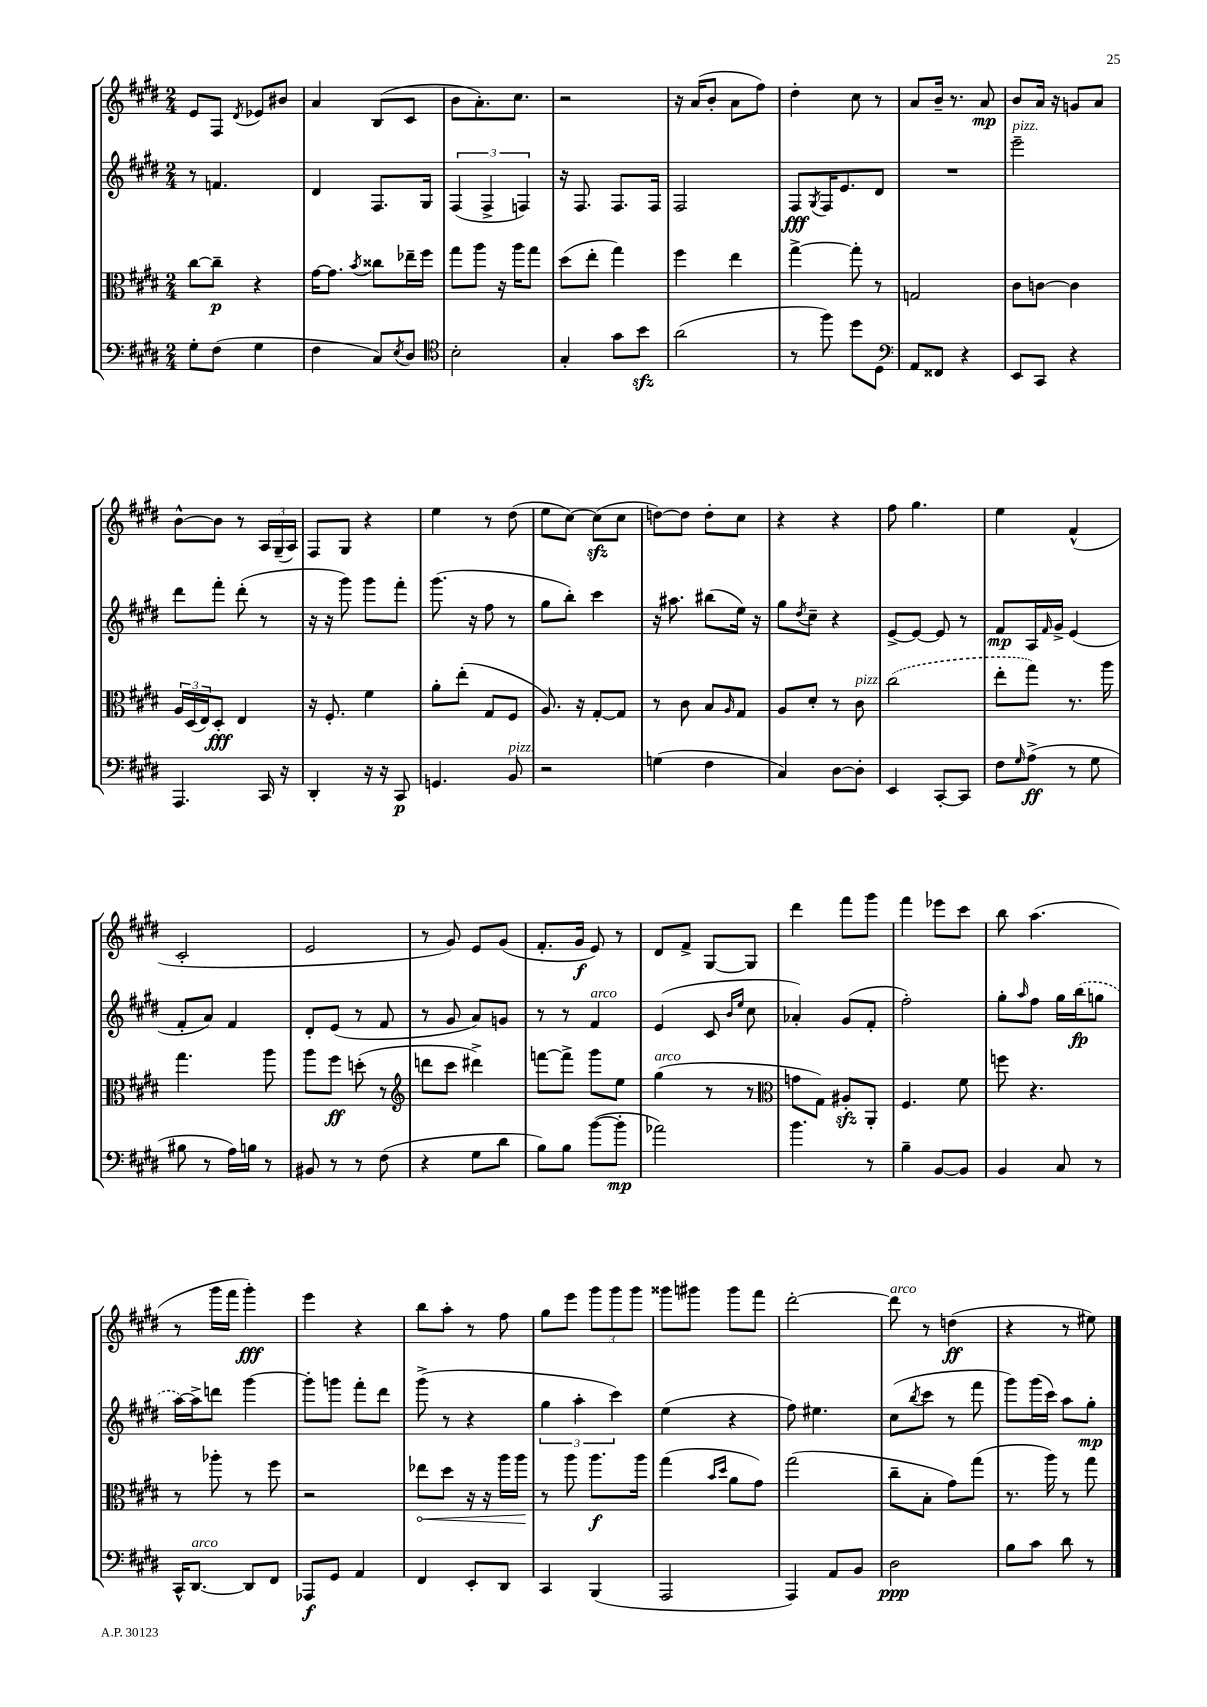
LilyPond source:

<<
\new StaffGroup <<
\new Staff = "s0" {
    \clef treble \key e \major \numericTimeSignature \time 2/4
    e'8 fis8 \acciaccatura { dis'8 } ees'8 bis'8 |
    a'4 b8( cis'8 |
    b'8 a'8.-.) cis''8. |
    r2 |
    r16 a'16( b'8-. a'8 fis''8) |
    dis''4-. cis''8 r8 |
    a'8 b'16-- r8. a'8\mp |
    b'8 a'16 r16 g'8 a'8 |
    b'8~-^ b'8 r8 \tuplet 3/2 { a16 gis16--( a16) } |
    fis8 gis8 r4 |
    e''4 r8 dis''8( |
    e''8 cis''8~) cis''8\sfz( cis''8 |
    d''8~) d''8 d''8-. cis''8 |
    r4 r4 |
    fis''8 gis''4. |
    e''4 fis'4-^( |
    cis'2-. |
    e'2 |
    r8 gis'8) e'8 gis'8( |
    fis'8.-. gis'16\f e'8) r8 |
    dis'8 fis'8-> gis8~ gis8 |
    dis'''4 fis'''8 gis'''8 |
    fis'''4 ees'''8 cis'''8 |
    b''8 a''4.( |
    r8 gis'''16 fis'''16 gis'''4-.\fff) |
    e'''4 r4 |
    b''8 a''8-. r8 fis''8 |
    gis''8 e'''8 \tuplet 3/2 { gis'''8 gis'''8 gis'''8 } |
    gisis'''8 gis'''8 gis'''8 fis'''8 |
    dis'''2~-. |
    dis'''8^\markup { \italic "arco" } r8 d''4\ff( |
    r4 r8 eis''8) \bar "|." |
}
\new Staff = "s1" {
    \clef treble \key e \major \numericTimeSignature \time 2/4
    r8 f'4. |
    dis'4 fis8. gis16 |
    \tuplet 3/2 { fis4( fis4-> f4) } |
    r16 fis8. fis8. fis16 |
    fis2 |
    fis8\fff \acciaccatura { gis8 } fis16 e'8. dis'8 |
    R2 |
    e'''2--^\markup { \italic "pizz." } |
    dis'''8 fis'''8-. dis'''8-.( r8 |
    r16 r16 gis'''8) gis'''8 fis'''8-. |
    gis'''8.( r16 fis''8 r8 |
    gis''8 b''8-.) cis'''4 |
    r16 ais''8. bis''8( e''16) r16 |
    gis''8 \acciaccatura { dis''8 } cis''8-- r4 |
    e'8~-> e'8~ e'8 r8 |
    fis'8\mp a16 \grace { fis'16 } gis'16-> e'4( |
    fis'8-. a'8) fis'4 |
    dis'8-. e'8( r8 fis'8 |
    r8 gis'8 a'8) g'8 |
    r8 r8 fis'4^\markup { \italic "arco" } |
    e'4( cis'8 \grace { b'16 e''16 } cis''8 |
    aes'4-.) gis'8( fis'8-. |
    fis''2-.) |
    gis''8-. \grace { a''16 } fis''8 gis''16 \once \slurDashed b''16\fp( g''8 |
    a''16~) a''16-> d'''8 gis'''4~ |
    gis'''8-. g'''8 fis'''8-. dis'''8 |
    gis'''8->( r8 r4 |
    \tuplet 3/2 { gis''4 a''4-. cis'''4) } |
    e''4( r4 |
    fis''8) eis''4. |
    cis''8( \acciaccatura { b''8 } cis'''8 r8 fis'''8 |
    gis'''8) gis'''16( cis'''16) a''8 gis''8-.\mp \bar "|." |
}
\new Staff = "s2" {
    \clef alto \key e \major \numericTimeSignature \time 2/4
    cis''8~ cis''8--\p r4 |
    gis'16~ gis'8. \acciaccatura { b'8 } cisis''8 ees''16-- fis''16 |
    gis''8 a''8 r16 a''16 gis''8 |
    dis''8( e''8-. gis''4) |
    fis''4 e''4 |
    gis''4~-> gis''8-. r8 |
    g2 |
    cis'8 c'8~ c'4 |
    \tuplet 3/2 { a16 dis16( e16) } dis8-.\fff e4 |
    r16 fis8.-. fis'4 |
    a'8-. e''8-.( gis8 fis8 |
    a8.) r16 gis8~-. gis8 |
    r8 cis'8 b8 \grace { a16 } gis8 |
    a8 dis'8-. r8 cis'8^\markup { \italic "pizz." } |
    \once \slurDashed cis''2( |
    e''8-. gis''8) r8. a''16 |
    gis''4. a''8 |
    a''8 fis''8\ff d''8-.( r8 |
    \clef treble d'''8 cis'''8 dis'''4->) |
    f'''8~ f'''8-> gis'''8 e''8 |
    gis''4^\markup { \italic "arco" }( r8 r8 |
    \clef alto g'8 gis8) ais8-.\sfz a,8-. |
    fis4. fis'8 |
    f''8 r4. |
    r8 aes''8-. r8 fis''8 |
    r2 |
    \once \override Hairpin.circled-tip = ##t ees''8\< dis''8 r16 r16 a''16 a''16\! |
    r8 a''8 a''8.\f a''16 |
    gis''4( \grace { b'16 dis''16 } a'8 gis'8) |
    gis''2( |
    cis''8-- b8-. gis'8) gis''8( |
    r8. a''16) r8 gis''8 \bar "|." |
}
\new Staff = "s3" {
    \clef bass \key e \major \numericTimeSignature \time 2/4
    gis8-. fis8( gis4 |
    fis4 cis8) \acciaccatura { e8 } dis8 |
    \clef tenor b2-. |
    gis4-. gis'8 b'8\sfz |
    a'2( |
    r8 fis''8) dis''8 dis8 |
    \clef bass a,8 fisis,8 r4 |
    e,8 cis,8 r4 |
    a,,4. cis,16 r16 |
    dis,4-. r16 r16 cis,8\p |
    g,4. b,8^\markup { \italic "pizz." } |
    r2 |
    g4( fis4 |
    cis4) dis8~ dis8-. |
    e,4 cis,8~-. cis,8 |
    fis8 \grace { gis16 } a8->\ff( r8 gis8 |
    bis8 r8 a16) b16 r8 |
    bis,8 r8 r8 fis8( |
    r4 gis8 dis'8 |
    b8) b8 b'8~( b'8-.\mp |
    aes'2) |
    b'4. r8 |
    b4-- b,8~ b,8 |
    b,4 cis8 r8 |
    cis,16-^ dis,8.~^\markup { \italic "arco" } dis,8 fis,8 |
    aes,,8\f gis,8 a,4 |
    fis,4 e,8-. dis,8 |
    cis,4 b,,4( |
    a,,2 |
    a,,4) a,8 b,8 |
    dis2\ppp |
    b8 cis'8 dis'8 r8 \bar "|." |
}
>>
>>
\layout { \context { \Score \remove "Bar_number_engraver" } }
